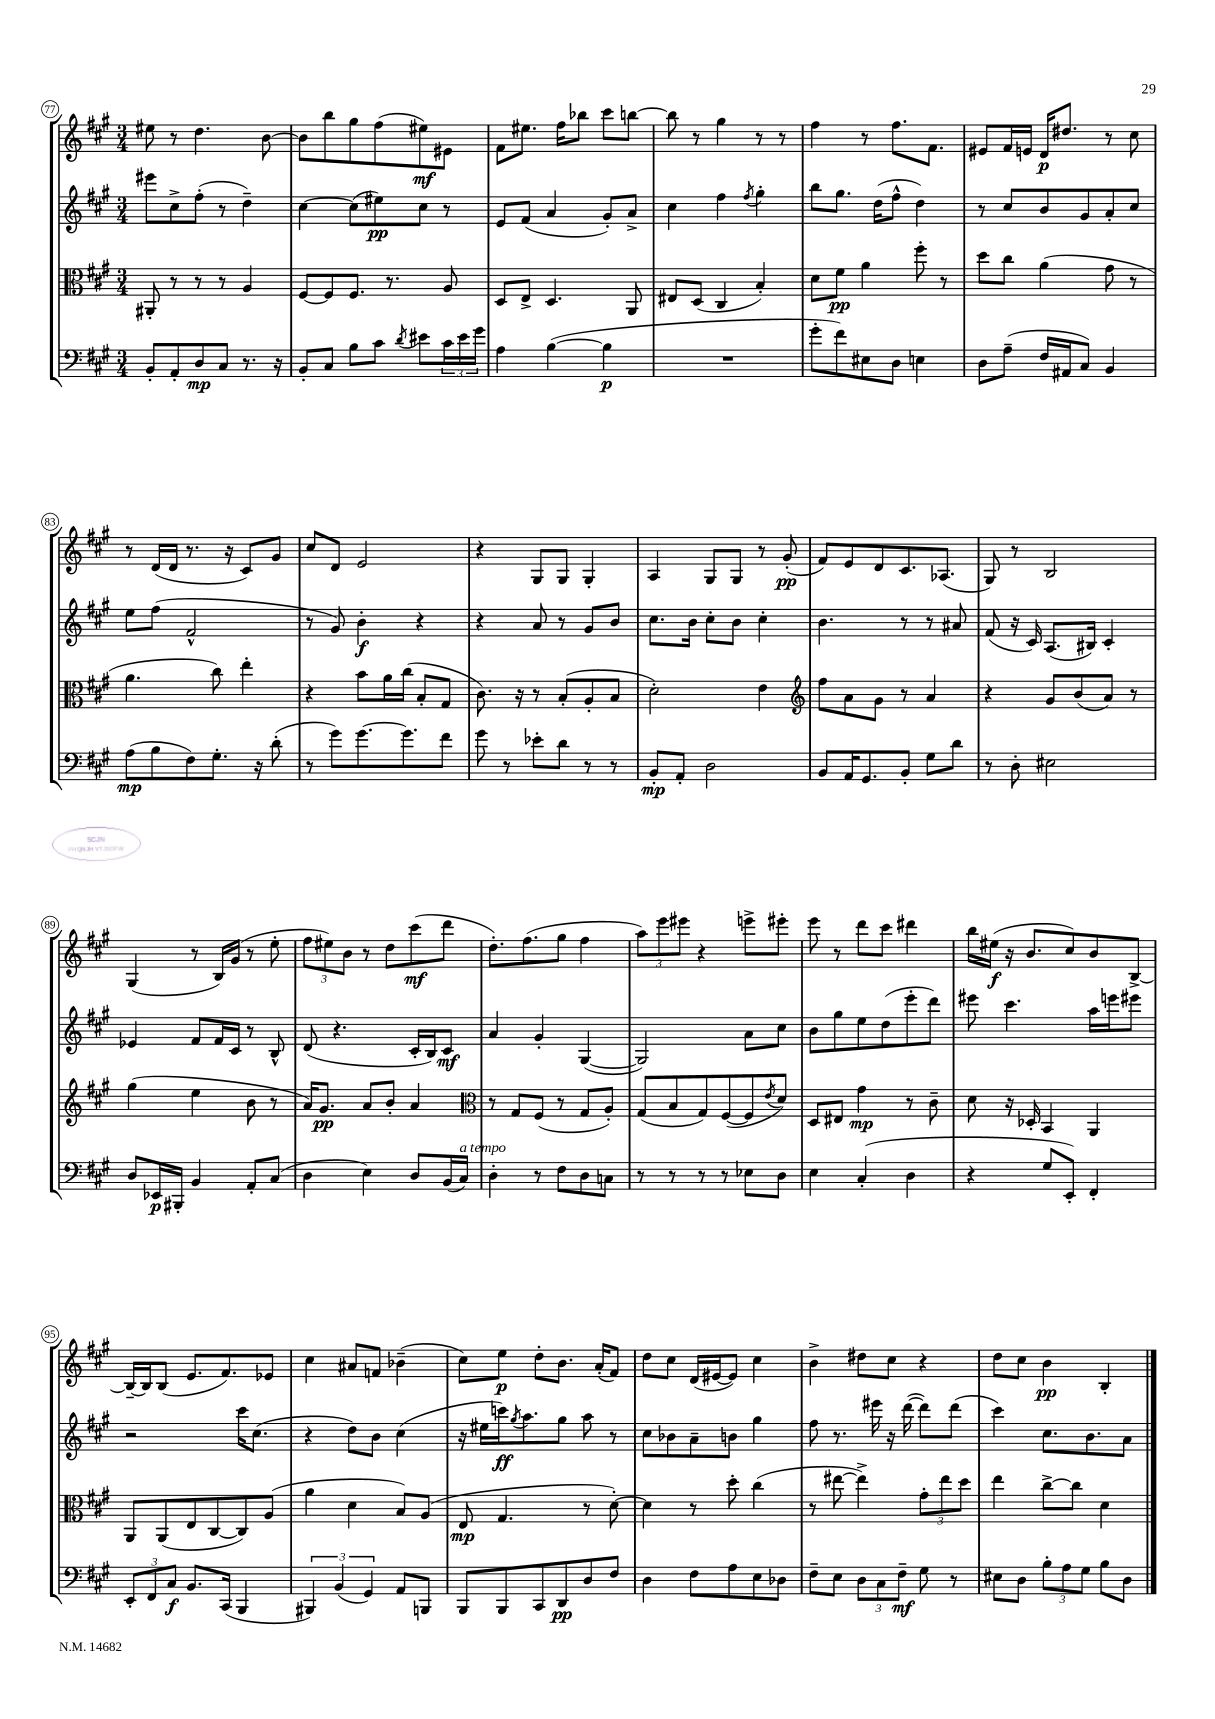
<<
\new StaffGroup <<
\new Staff = "s0" {
    \clef treble \key a \major \numericTimeSignature \time 3/4
    eis''8 r8 d''4. b'8~ |
    b'8 b''8 gis''8 fis''8( eis''8\mf) eis'8 |
    fis'8 eis''8. fis''16 bes''8 cis'''8 b''8~ |
    b''8 r8 gis''4 r8 r8 |
    fis''4 r8 fis''8. fis'8. |
    eis'8 fis'16 e'16 d'16\p dis''8. r8 cis''8 |
    r8 d'16( d'16 r8. r16 cis'8) gis'8 |
    cis''8 d'8 e'2 |
    r4 gis8 gis8 gis4-. |
    a4 gis8 gis8 r8 gis'8-.\pp( |
    fis'8) e'8 d'8 cis'8. aes8.( |
    gis8) r8 b2 |
    gis4( r8 b16) gis'16( r8 e''8-. |
    \tuplet 3/2 { fis''8 eis''8) b'8 } r8 d''8 cis'''8\mf( d'''8 |
    d''8.-.) fis''8.( gis''8 fis''4 |
    \tuplet 3/2 { a''8) e'''8 eis'''8 } r4 e'''8-> eis'''8-. |
    e'''8 r8 d'''8 cis'''8 dis'''4 |
    b''16 eis''16\f( r16 b'8. cis''8) b'8 b8~-> |
    b16~-- b16 b8( e'8. fis'8.) ees'8 |
    cis''4 ais'8 f'8 bes'4--( |
    cis''8) e''8\p d''8-. b'8. a'16-.( fis'8) |
    d''8 cis''8 d'16( eis'16~ eis'8) cis''4 |
    b'4-> dis''8 cis''8 r4 |
    d''8 cis''8 b'4\pp b4-. \bar "|." |
}
\new Staff = "s1" {
    \clef treble \key a \major \numericTimeSignature \time 3/4
    eis'''8 cis''8-> fis''8-.( r8 d''4--) |
    cis''4~ cis''8( eis''8\pp) cis''8 r8 |
    e'8 fis'8( a'4 gis'8-.) a'8-> |
    cis''4 fis''4 \acciaccatura { fis''8 } gis''4-. |
    b''8 gis''8. d''16( fis''8-^ d''4) |
    r8 cis''8 b'8 gis'8 a'8-. cis''8 |
    e''8 fis''8( fis'2-^ |
    r8 gis'8) b'4-.\f r4 |
    r4 a'8 r8 gis'8 b'8 |
    cis''8. b'16 cis''8-. b'8 cis''4-. |
    b'4. r8 r8 ais'8 |
    fis'8( r16 cis'16) a8.( bis16) cis'4-. |
    ees'4 fis'8 fis'16 cis'16 r8 b8-^ |
    d'8( r4. cis'16-. b16) cis'8\mf |
    a'4 gis'4-. gis4~( |
    gis2) a'8 cis''8 |
    b'8 gis''8 e''8 d''8( e'''8-. d'''8) |
    eis'''8 cis'''4. a''16 e'''16 eis'''8 |
    r2 cis'''16 cis''8.( |
    r4 d''8) b'8 cis''4( |
    r16 eis''16 c'''16\ff) \acciaccatura { gis''8 } a''8. gis''8 a''8 r8 |
    cis''8 bes'8 a'8-- b'8 gis''4 |
    fis''8 r8. eis'''16 r16 d'''16~( d'''8) d'''8( |
    cis'''4) cis''8. b'8. a'8 \bar "|." |
}
\new Staff = "s2" {
    \clef alto \key a \major \numericTimeSignature \time 3/4
    ais,8-. r8 r8 r8 a4 |
    fis8~ fis8 fis8. r8. a8 |
    d8 e8-> d4. a,8 |
    eis8 d8( cis4 b4-.) |
    d'8 fis'8\pp a'4 fis''8-. r8 |
    d''8 cis''8 a'4( gis'8 r8 |
    a'4. cis''8) e''4-. |
    r4 b'8 a'16 cis''16( b8-. gis8 |
    cis'8.) r16 r8 b8-.( a8-. b8 |
    d'2-.) e'4 |
    \clef treble fis''8 a'8 gis'8 r8 a'4 |
    r4 gis'8 b'8( a'8) r8 |
    gis''4( e''4 b'8 r8 |
    a'16) gis'8.\pp a'8 b'8-. a'4 |
    \clef alto r8 gis8 fis8( r8 gis8 a8-.) |
    gis8( b8 gis8) fis8~( fis8 \acciaccatura { e'8 } d'8) |
    d8 eis8 gis'4\mp r8 cis'8-- |
    d'8 r16 des16-. b,4 a,4 |
    a,8 a,8( e8 cis8~ cis8) a8( |
    a'4 d'4 b8) a8( |
    e8\mp gis4. r8 d'8~-.) |
    d'4 r8 d''8-. cis''4( |
    r8 eis''8~ eis''4->) \tuplet 3/2 { gis'8-. eis''8 d''8 } |
    e''4 cis''8~-> cis''8 d'4 \bar "|." |
}
\new Staff = "s3" {
    \clef bass \key a \major \numericTimeSignature \time 3/4
    b,8-. a,8-. d8\mp cis8 r8. r16 |
    b,8-. cis8 b8 cis'8 \acciaccatura { d'8 } eis'8 \tuplet 3/2 { cis'16 eis'16 gis'16 } |
    a4 b4~( b4\p |
    R2. |
    gis'8-. fis'8) eis8 d8 e4 |
    d8 a8--( fis16 ais,16 cis8) b,4 |
    a8\mp( b8 fis8) gis8.-. r16 d'8-.( |
    r8 gis'8) gis'8.~ gis'8. fis'8 |
    gis'8 r8 ees'8-. d'8 r8 r8 |
    b,8-.\mp a,8-. d2 |
    b,8 a,16 gis,8. b,8-. gis8 d'8 |
    r8 d8-. eis2 |
    d8 ees,16\p bis,,16-. b,4 a,8-. cis8( |
    d4 e4) d8 b,16( cis16^\markup { \italic "a tempo" }) |
    d4-. r8 fis8 d8 c8 |
    r8 r8 r8 r8 ees8 d8 |
    e4 cis4-.( d4 |
    r4 gis8 e,8-.) fis,4-. |
    \tuplet 3/2 { e,8-. fis,8 cis8\f } b,8. cis,16( b,,4 |
    \tuplet 3/2 { bis,,4) b,4( gis,4) } a,8 b,,8 |
    b,,8 b,,8 cis,8 d,8\pp d8 fis8 |
    d4 fis8 a8 e8 des8 |
    fis8-- e8 \tuplet 3/2 { d8 cis8 fis8--\mf } gis8 r8 |
    eis8 d8 \tuplet 3/2 { b8-. a8 gis8 } b8 d8 \bar "|." |
}
>>
>>
\layout { \context { \Score currentBarNumber = #77 \override BarNumber.stencil = #(make-stencil-circler 0.1 0.3 ly:text-interface::print) } }
